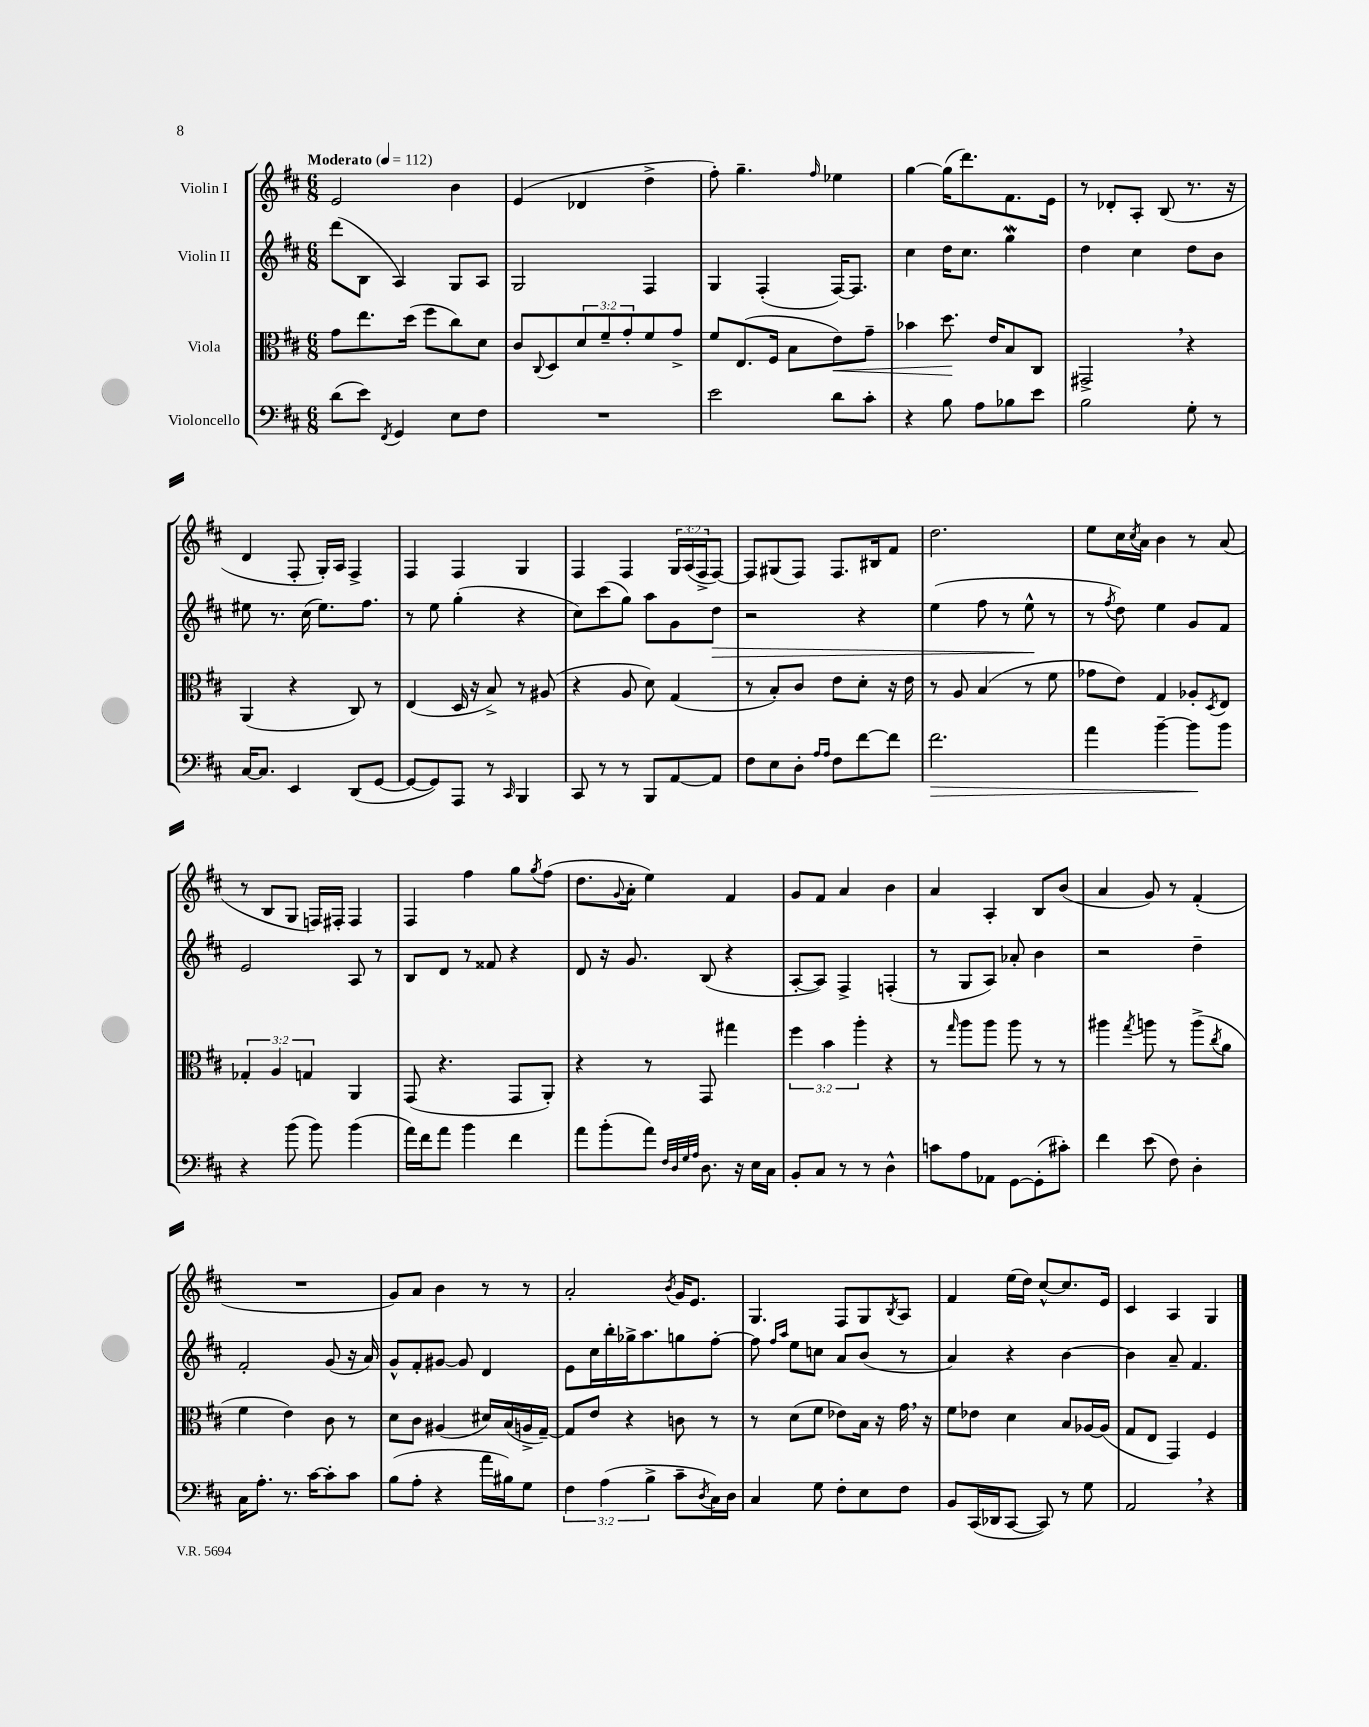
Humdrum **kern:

**kern	**kern	**kern	**kern
*staff4	*staff3	*staff2	*staff1
*clefF4	*clefC3	*clefG2	*clefG2
*k[f#c#]	*k[f#c#]	*k[f#c#]	*k[f#c#]
*M6/8	*M6/8	*M6/8	*M6/8
*MM112	*MM112	*MM112	*MM112
(8d	8g	(8ddd	2e
8e)	8.ee	8B	.
8qFF#	.	.	.
4GG	.	4A)	.
.	(16dd	.	.
.	8ff#	.	.
8E	8cc#)	8G	4b
8F#	8d	8A	.
=	=	=	=
2.r	8c#	2G	(4e
.	8qqC#	.	.
.	8D	.	.
.	12d	.	4d-
.	12f#~	.	.
.	12g'	.	.
.	8f#	4F#	4dd^
.	8g^	.	.
=	=	=	=
2e	8f#	4G	8ff#')
.	(8.E	.	4.gg~
.	.	(4F#'	.
.	16F#	.	.
.	8B	.	.
.	.	.	16qqff#
8d	8e)	[16F#)	4ee-
.	.	8.F#]	.
8c#'	8g~	.	.
=	=	=	=
4r	4b-	4cc#	[4gg
8B	8.dd	16dd	(16gg]
.	.	8.cc#	8.ddd)
8A	.	.	.
.	16e	.	.
8B-	8B	4gg	8.f#
8e	8C#	.	.
.	.	.	16e
=	=	=	=
2B	2GG#^	4dd	8r
.	.	.	8d-'
.	.	4cc#	8A'
.	.	.	(8B
8G'	4r	8dd	8.r
8r	.	8b	.
.	.	.	16r
=	=	=	=
[16C#	(4AA	8ee#	4d
8.C#]	.	.	.
.	.	8.r	.
4EE	4r	.	8F#'
.	.	(16cc#	.
.	.	8.ee#)	16G')
.	.	.	16A
(8DD	8C#)	.	4F#^
.	.	8.ff#	.
[8GG	8r	.	.
=	=	=	=
8GG_	(4E	8r	4F#
8GG])	.	8ee	.
8AAA	16D	(4gg'	4F#
.	16r	.	.
8r	8B^)	.	.
16qqCC#	.	.	.
4BBB	8r	4r	4G
.	(8A#	.	.
=	=	=	=
8CC#	4r	8cc#)	4F#
8r	.	(8ccc#	.
8r	8A	8gg)	4F#
8BBB	8d)	8aa	.
[8AA	(4G	8g	24G
.	.	.	(24A
.	.	.	24F#^
8AA]	.	8dd	[8F#)
=	=	=	=
8F#	8r	2r	8F#]
8E	8B')	.	(8G#
8D'	8c#	.	8F#)
16qqA	.	.	.
16qqA	.	.	.
8F#	8e	.	8.F#
[8f#	8d'	4r	.
.	.	.	16B#
8f#]	16r	.	8f#
.	16e	.	.
=	=	=	=
2.f#	8r	(4ee	2.dd
.	8A	.	.
.	(4B	8ff#	.
.	.	8r	.
.	8r	8ee^^	.
.	8f#	8r	.
=	=	=	=
4a	8g-	8r	8ee
.	.	8qff#	.
.	8e)	8dd)	16cc#
.	.	.	8qcc#
.	.	.	16a
[4b~	4G	4ee	4b
8b]	8A-'	8g	8r
.	8qD	.	.
8b	8E	8f#	(8a
=	=	=	=
4r	6G-'	2e	8r
.	.	.	8B
.	6A	.	.
(8b	.	.	8G
.	6G	.	.
8b)	.	.	16F)
.	.	.	16F#'
(4b	4AA	8A	4F#
.	.	8r	.
=	=	=	=
16a)	(8GG	8B	4F#
16f#	.	.	.
8a	4.r	8d	.
4b	.	8r	4ff#
.	.	8f##	.
4f#	8GG	4r	8gg
.	.	.	8qgg
.	8AA')	.	(8ff#
=	=	=	=
8a	4r	8d	8.dd
(8b'	.	16r	.
.	.	.	8qqg
.	.	8.g	16a'
8a)	8r	.	4ee)
32qqF#	.	.	.
32qqD	.	.	.
32qqG	.	.	.
32qqA	.	.	.
8.D	8GG	(8B	.
.	4gg#	4r	4f#
16r	.	.	.
16E	.	.	.
16C#	.	.	.
=	=	=	=
8BB'	6ff#	[8A'	8g
8C#	.	8A])	8f#
.	6b	.	.
8r	.	4F#^	4a
.	6aa'	.	.
8r	.	.	.
4D^^	4r	(4F'	4b
=	=	=	=
8c	8r	8r	4a
.	16qqgg	.	.
8A	8aa	8G	.
8AA-	8aa	8A)	4A'
[8GG	8aa	8a-'	.
(8GG']	8r	4b	8B
8c#')	8r	.	(8b
=	=	=	=
4f#	4aa#	2r	4a
.	8qgg	.	.
(8e	8aa	.	8g)
8F#)	8r	.	8r
4D'	(8aa^	4dd~	(4f#'
.	8qcc#	.	.
.	8a	.	.
=	=	=	=
16C#	4f#	2f#'	2.r
8.A'	.	.	.
8.r	4e)	.	.
[16c#	.	.	.
8c#']	8c#	(8g	.
8c#	8r	16r	.
.	.	16a)	.
=	=	=	=
(8B	8d	8g^^	8g)
8A'	8c#	8f#'	8a
4r	(4A#	[8g#	4b
.	.	8g#]	.
16a	16d#)	4d	8r
16B#)	(16B	.	.
8G	16A^	.	8r
.	[16G~)	.	.
=	=	=	=
6F#	8G]	8e	2a'
.	8e	16cc#	.
(6A	.	.	.
.	.	16bb'	.
.	4r	16gg-^	.
.	.	8.aa	.
6B^	.	.	.
.	.	.	8qb
8c#~	8c	8gg	16g
.	.	.	8.e
8qD	.	.	.
16C#)	8r	[8ff#'	.
16D	.	.	.
=	=	=	=
4C#	8r	8ff#]	4.G
.	.	16qqff#	.
.	.	16qqaa	.
.	(8d	8ee	.
8G	8f#	8cc	.
8F#'	8e-)	8a	8F#
8E	16B	(8b	8G
.	16r	.	.
.	.	.	8qB
8F#	16g	8r	8A
.	16r	.	.
=	=	=	=
8BB	8f#	4a)	4f#
(16CC#	8e-	.	.
16DD-	.	.	.
[8CC#	4d	4r	(16ee
.	.	.	16dd)
8CC#])	.	.	[8cc#^^
8r	8B	[4b	8.cc#]
8G	[16A-	.	.
.	(16A-]	.	16e
=	=	=	=
2AA	8G	4b]	4c#
.	8E	.	.
.	4GG)	8a~	4A
.	.	4.f#	.
4r	4F#	.	4G
==	==	==	==
*-	*-	*-	*-
